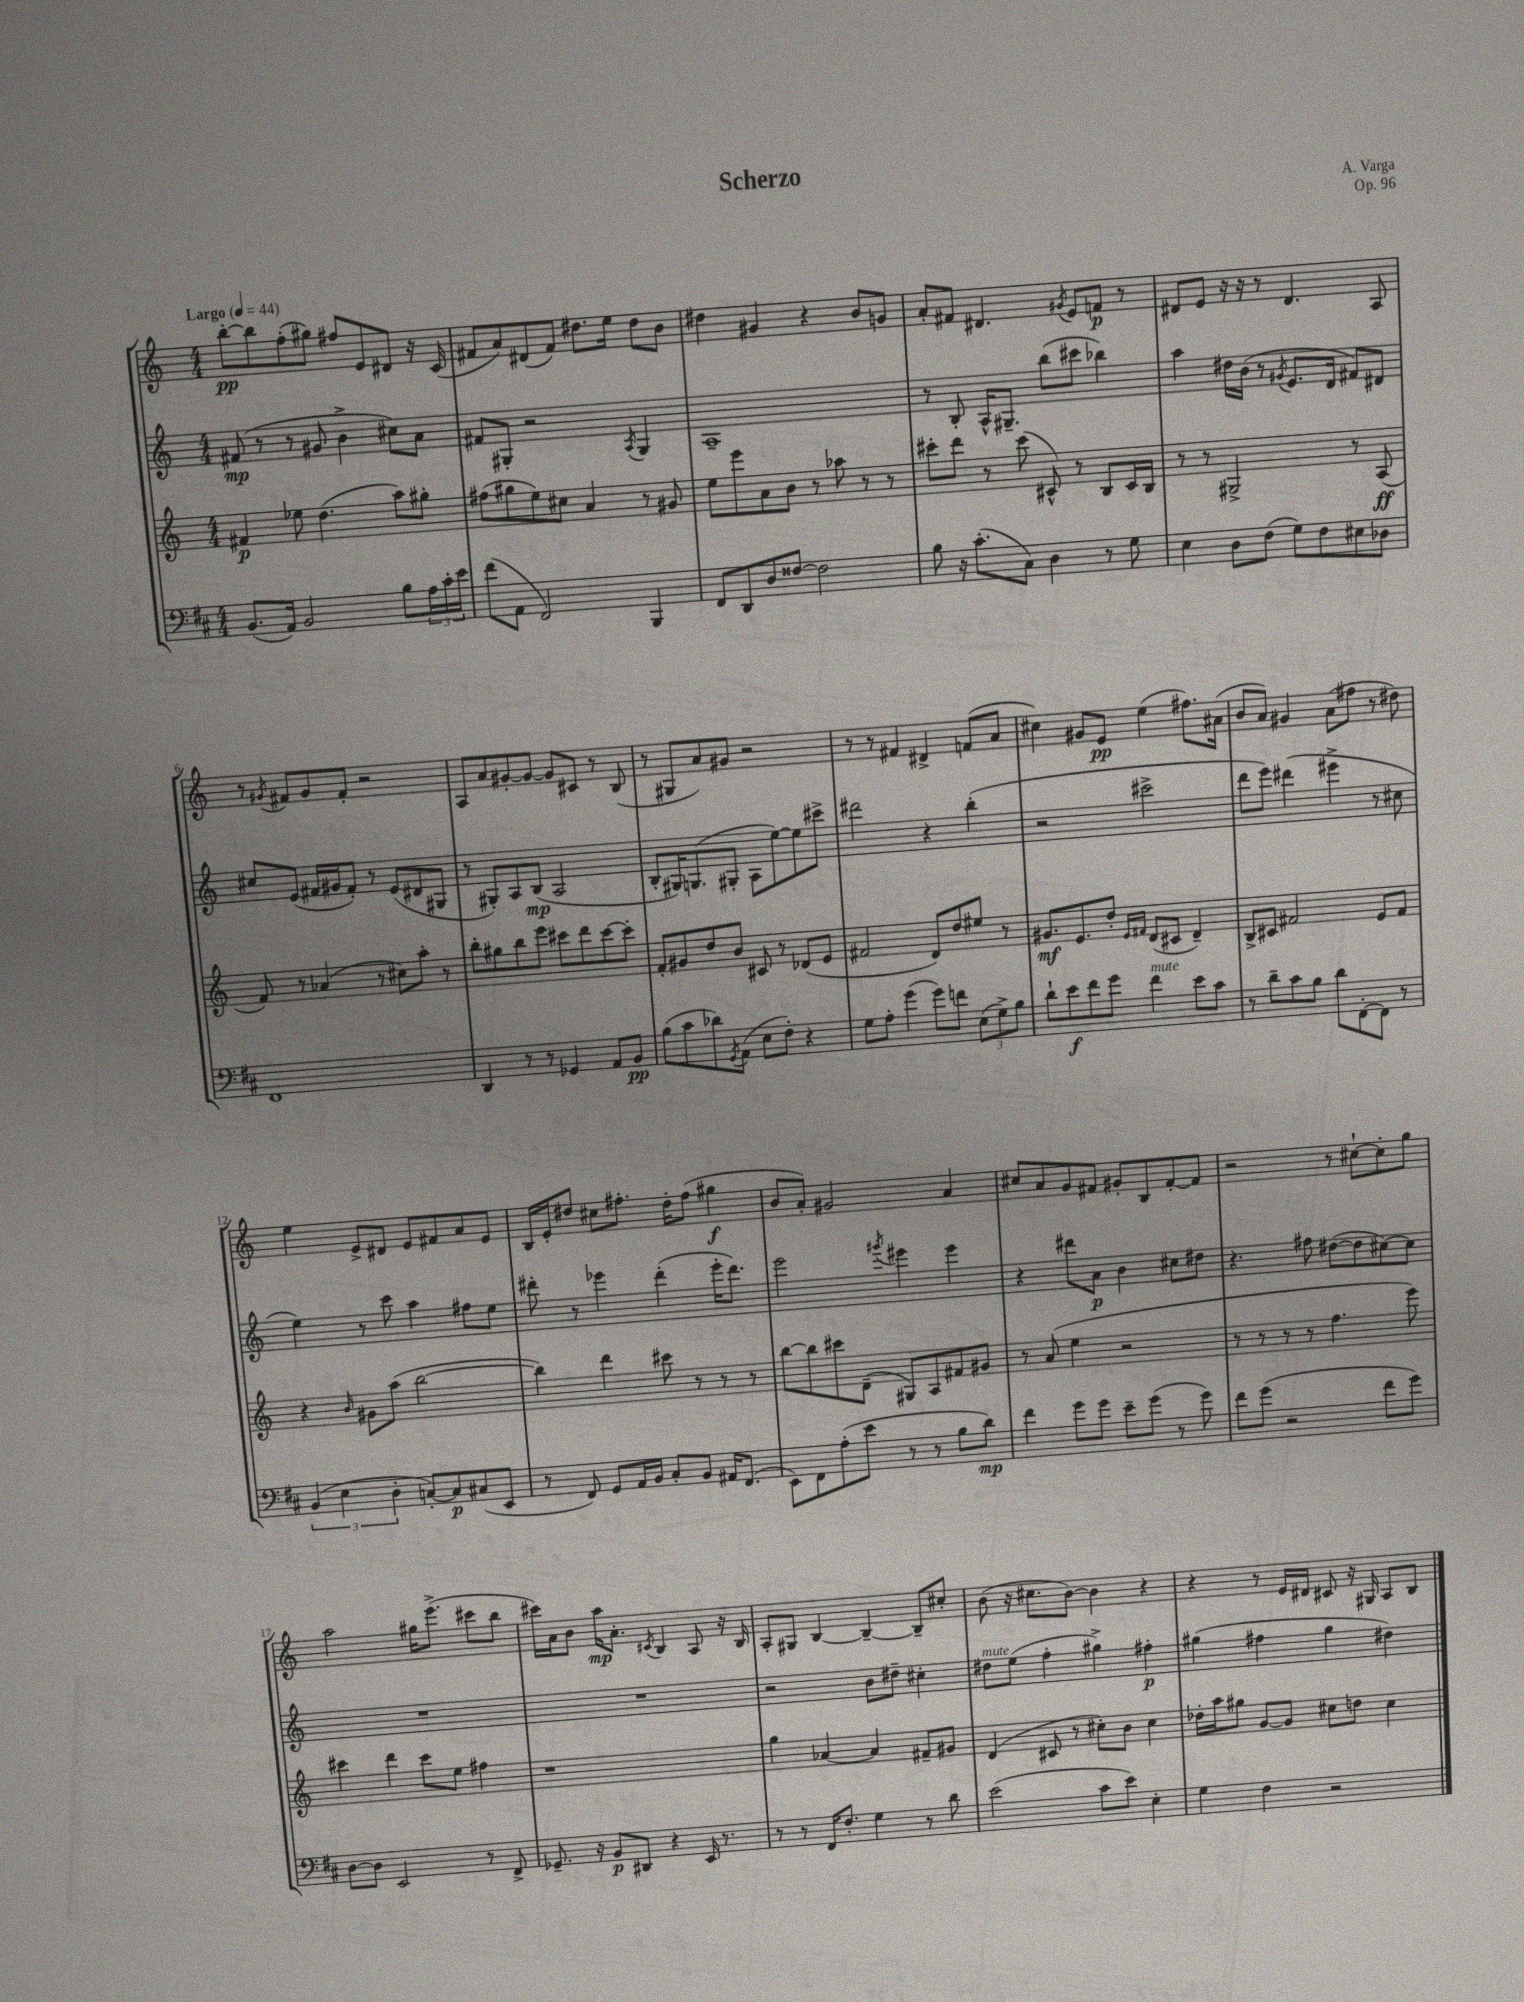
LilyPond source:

\header { title = "Scherzo" composer = "A. Varga" opus = "Op. 96" }
<<
\new StaffGroup <<
\new Staff = "s0" {
    \clef treble \key c \major \numericTimeSignature \time 4/4 \tempo "Largo" 4 = 44
    b''8~-.\pp b''8 f''8-.( gis''8) fis''8 e'8 dis'8 r16 c'16( |
    fis'8 a'8) dis'8( fis'8) dis''8. e''16 dis''8 b'8 |
    dis''4 gis'4 r4 b'8 g'8 |
    a'8-. fis'8 dis'4. \acciaccatura { gis'8 } e'8 f'8\p r8 |
    dis'8 e'8 r16 r16 r8 dis'4. a8 |
    r8 \acciaccatura { gis'8 } fis'8 gis'8 fis'8-. r2 |
    a8 a'8 gis'8~-. gis'8~ gis'8 cis'8 r8 b8( |
    r8 gis8 a'8) gis'8 r2 |
    r8 r8 fis'4 dis'4-> f'8( a'8 |
    cis''4) gis'8 e'8\pp e''4( fis''8.) ais'16( |
    b'8 a'8) gis'4 a'8( fis''8 r8 dis''8) |
    e''4 e'8-> dis'8 e'8 fis'8 a'8 e'8 |
    b16 e'16-. dis''8 cis''8 fis''8.-. dis''16-. fis''8( gis''4\f |
    b'8 a'8-.) gis'2 a'4 |
    cis''8 a'8 g'8 fis'8 gis'8-. b8 fis'8~-. fis'8 |
    r2 r8 cis''8~-! cis''8-. g''8 |
    a''2 gis''16 e'''8.->( cis'''8 b''8 |
    cis'''16) a'16 b'8 a''16\mp a'8.-. \acciaccatura { cis'8 } b4 a8 r16 b16 |
    a8-. gis8 b4~ b4~-- b8-- cis''8-. |
    b'8( r16 cis''8. b'8~) b'4 r4 |
    r4 r8 e'16 dis'16 cis'8 r16 gis16 a8 b8 \bar "|." |
}
\new Staff = "s1" {
    \clef treble \key c \major \numericTimeSignature \time 4/4
    fis'8\mp( r8 r8 gis'8 b'4-> cis''8) a'8 |
    fis'8 gis8-. r2 \acciaccatura { a8 } gis4 |
    a1-- |
    r8 b8-. a16-^ gis8.-- b''8( cis'''8 bes''4) |
    a''4 dis''16 b'16( r8 \acciaccatura { gis'8 } e'8. d'16 fis'8) dis'8 |
    cis''8 e'8( fis'16 gis'16 fis'8-.) r8 e'8( dis'8 gis8 |
    r8 gis8-.) a8 b8\mp( a2 |
    b8-. gis16) g8.( gis8-. a8 e''8~) e''8 cis'''8-> |
    dis'''2 r4 b''4-.( |
    r2 cis'''2-> |
    d'''8 e'''8) dis'''4( eis'''4-> r8 cis''8 |
    e''4) r8 c'''8 a''4 fis''8 e''8 |
    dis'''8-. r8 ees'''4 dis'''4-.( ees'''16-. dis'''8.) |
    e'''2 \acciaccatura { gis'''8 } eis'''4 eis'''4 |
    r4 dis'''8 a'8\p b'4 cis''8 dis''8 |
    r4. fis''8 dis''8~( dis''8 cis''8~) cis''8 |
    R1 |
    R1 |
    r2 b'8 dis''8-- cis''4-. |
    dis''8^\markup { \italic "mute" } e''8( f''4-. gis''4->) fis''4-.\p |
    gis''4( fis''4 gis''4 dis''4) \bar "|." |
}
\new Staff = "s2" {
    \clef treble \key c \major \numericTimeSignature \time 4/4
    fis'4\p ees''8 d''4.( a''8) gis''8-. |
    fis''8( gis''8 e''8) cis''8 a'4 r8 gis'8 |
    e''8 e'''8 a'8 b'8 r8 aes''8 r8 r8 |
    cis'''8-. d'''8 r8 cis'''8( cis'8-^) r8 b8 cis'16 b16 |
    r8 r8 gis2-> r8 a8\ff( |
    f'8) r8 aes'4( r8 cis''8) a''8-. r8 |
    b''8-. gis''8 b''8 e'''8 cis'''8 d'''8 cis'''8~ cis'''8-. |
    f'8-. gis'8 d''8 b'8 cis'8 r8 des'8( e'8 |
    fis'2 d'8) d''8 eis''8 r8 |
    gis'8.\mf e'8. d''8-. \grace { e'16 fis'16 } d'8( cis'8 d'4--) |
    b8-> cis'8 fis'2 e'8 fis'8 |
    r4 \grace { b'16 } gis'8 a''8( b''2~ |
    b''4) d'''4 cis'''8 r8 r8 r8 |
    b''8~ b''8 cis'''8 d'8--( gis8) a8 fis'8 gis'8 |
    r8 a'8( e''4 r2 |
    r8 r8 r8 r8 f''4. e'''8) |
    cis'''4 d'''4 cis'''8 e''8 fis''4 |
    r1 |
    g''4 aes'4~ aes'4 fis'8-- gis'8 |
    d'4( cis'8 r8 cis''8-.) b'8 cis''4 |
    des''16-. a''16 gis''8 g'8~ g'8 cis''8 d''8 cis''4 \bar "|." |
}
\new Staff = "s3" {
    \clef bass \key d \major \numericTimeSignature \time 4/4
    b,8.( a,16) b,2 b8 \tuplet 3/2 { a16 cis'16-. e'16 } |
    fis'8( a,8 fis,2) b,,4 |
    fis,8 d,8 d8 fisis8~ fisis2 |
    b8 r16 cis'8.-.( cis8) d4 r8 g8 |
    e4 d8 fis8( g8) fis8 eis8 des8 |
    fis,1 |
    d,4 r8 r8 ges,4 a,8 b,8\pp |
    b8( cis'8 des'8) \acciaccatura { g,8 } a,8( e8 fis8-.) r4 |
    g8 a8-. g'4( g'8) f'8 \tuplet 3/2 { e8( g8->) b8 } |
    d'8-! e'8\f fis'8 g'8 fis'4^\markup { \italic "mute" } e'8 cis'8 |
    r8 d'8-- cis'8 b8 d'8 fis,8~-. fis,8 r8 |
    \tuplet 3/2 { b,4( e4 d4-. } c8~-.) c8\p cis8( e,8 |
    r8 fis,8) g,8 a,16 b,16 cis8-. b,8 ais,16 fis,8.( |
    e,8) fis,8 a8-.( e'8 r8 r8 b8 d'8\mp) |
    fis'4 g'8 g'8 e'8-- g'8( r8 g'8) |
    fis'8 g'8( r2 fis'8 g'8) |
    d8~ d8 e,2 r8 fis,8-> |
    ges,8.-- r16 b,8\p dis,8 r4 e,16 r8. |
    r8 r8 fis,16 fis8.-. g4 r8 d'8 |
    e'2( cis'8 e'8) e4-. |
    g4 fis4 r2 \bar "|." |
}
>>
>>
